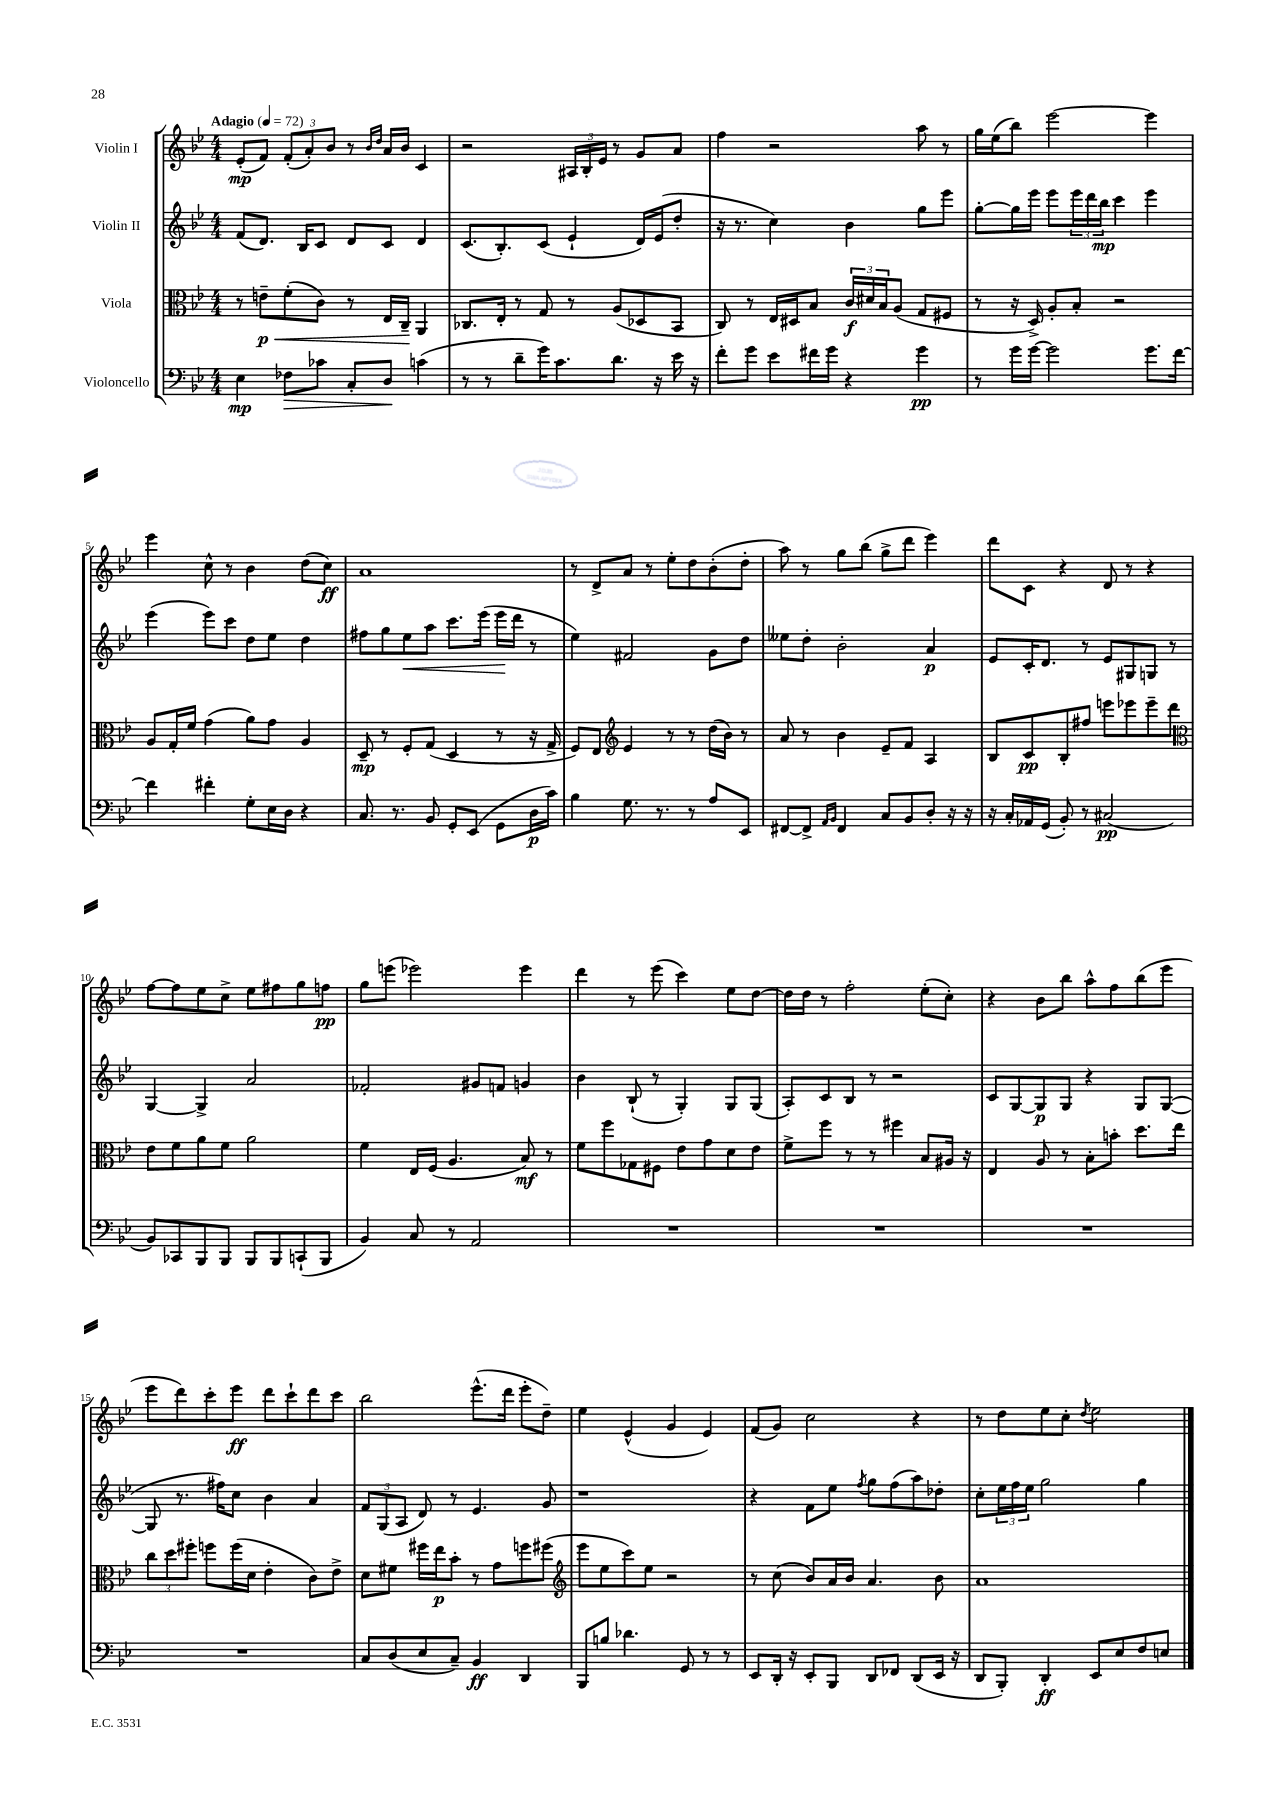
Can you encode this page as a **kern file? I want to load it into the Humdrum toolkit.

**kern	**kern	**kern	**kern
*staff4	*staff3	*staff2	*staff1
*clefF4	*clefC3	*clefG2	*clefG2
*k[b-e-]	*k[b-e-]	*k[b-e-]	*k[b-e-]
*M4/4	*M4/4	*M4/4	*M4/4
*MM72	*MM72	*MM72	*MM72
4E-\	8r	(8f/L	(8e-'/L
.	8e~\L	8.d/J)	8f/J)
8F-\L	(8f'\	.	(12f'/L
.	.	16B-/LK	.
.	.	.	12a'/)
8c-\J	8c\J)	8c/J	.
.	.	.	12b-/J
8C'/L	8r	8d/L	8r
.	.	.	16qqb-/LL
.	.	.	16qqdd/JJ
8D/J	16E-/LL	8c/J	16a/LL
.	16C~/JJ	.	16b-/JJ
(4c\	4AA/	4d/	4c/
=	=	=	=
8r	8.C-/L	(8.c/L	2r
8r	.	.	.
.	16E-'/Jk	8.B-'/)	.
8d~\L	8r	.	.
16g\K)	8G/	(8c/J	.
8.c\	.	.	.
.	8r	4e-`/	24A#/LL
.	.	.	24B-'/
.	.	.	24e-/JJ
8.d\J	(8A/L	.	8r
.	8D-/	16d/LL)	8g/L
16r	.	(16e-/J	.
16e-\	8BB-/J	8dd'/J	8a/J
16r	.	.	.
=	=	=	=
8f'\L	8C/)	16r	4ff\
.	.	8.r	.
8g\J	8r	.	.
8e-\L	16E-/LL	4cc\)	2r
.	16D#/J	.	.
16f#\L	8B-/J	.	.
16g\JJ	.	.	.
4r	24c/LL	4b-\	.
.	24d#/	.	.
.	24B-/J	.	.
.	(8A/J	.	.
4g\	8G/L	8gg\L	8aa\
.	8F#/J	8eee-\J	8r
=	=	=	=
8r	8r	[8gg'\L	16gg\LL
.	.	.	(16ee-\J
16g\LL	16r	16gg\]L	8bb-\J)
[16g\JJ	16D^/)	16eee-\JJ	.
2g\]	8A'/L	8eee-\L	[2eee-\
.	8B-'/J	24eee-\L	.
.	.	24ddd\	.
.	.	24bb-\JJ	.
.	2r	4ccc\	.
8.g\L	.	4eee-\	4eee-\]
[16f\Jk	.	.	.
=	=	=	=
4f\]	8A/L	(4eee-\	4eee-\
.	16G'/L	.	.
.	16f/JJ	.	.
4f#'\	(4g\	8eee-\L)	8cc^^\
.	.	8ccc\J	8r
8G'\L	8a\L)	8dd\L	4b-\
16E-\L	8g\J	8ee-\J	.
16D\JJ	.	.	.
4r	4A/	4dd\	(8dd\L
.	.	.	8cc\J)
=	=	=	=
8.C/	8D~/	8ff#\L	1a
.	8r	8gg\	.
8.r	.	.	.
.	8F'/L	8ee-\	.
8BB-/	(8G/J	8aa\J	.
8GG'/L	4D/	8.ccc\L	.
(8EE-/J	.	.	.
.	.	(16eee-\Jk	.
8GG\L	8r	16eee-\LL	.
.	.	16ddd\JJ	.
16D\L	16r	8r	.
16c\JJ)	16G^/	.	.
=	=	=	=
4B-\	8F/L)	4ee-\)	8r
.	8E-/J	.	8d^/L
*	*clefG2	*	*
8.G\	4e-/	2f#/	8a/J
.	.	.	8r
8.r	.	.	.
.	8r	.	8ee-'\L
8r	8r	.	8dd\
8A/L	(16dd\LL	8g\L	(8b-'\
.	16b-\JJ)	.	.
8EE-/J	8r	8dd\J	8dd'\J
=	=	=	=
[8FF#/L	8a/	8ee--\L	8aa\)
8FF#^/]J	8r	8dd'\J	8r
16qqAA/LL	.	.	.
16qqBB-/JJ	.	.	.
4FF#/	4b-\	2b-'\	8gg\L
.	.	.	(8bb-\J
8C/L	8e-~/L	.	8gg^\L
8BB-/	8f/J	.	8ddd\J
8D'/J	4A/	4a/	4eee-\)
16r	.	.	.
16r	.	.	.
=	=	=	=
16r	8B-/L	8e-/L	8ddd\L
16C'/LL	.	.	.
16AA-/	8c/	16c'/K	8c\J
(16GG/JJ	.	8.d/J	.
8BB-'/)	8B-'/	.	4r
8r	8ff#/J	8r	.
(2C#/	8eee\L	8e-/L	8d/
.	8eee-\	8G#/	8r
.	8eee-~\	8G/J	4r
.	8ddd\J	8r	.
=	=	=	=
*	*clefC3	*	*
8BB-/L)	8e-\L	[4G/	[8ff\L
8CC-/	8f\	.	8ff\]
8BBB-/	8a\	4G^/]	8ee-\
8BBB-/J	8f\J	.	8cc^\J
8BBB-/L	2a\	2a/	8ee-\L
8BBB-/	.	.	8ff#\
(8CC`/	.	.	8gg\
8BBB-/J	.	.	8ff\J
=	=	=	=
4BB-/)	4f\	2f-'/	8gg\L
.	.	.	(8eee\J
8C/	16E-/LL	.	2eee-\)
.	(16F/JJ	.	.
8r	4.A/	.	.
2AA/	.	8g#/L	.
.	.	8f/J	.
.	8B-/)	4g/	4eee-\
.	8r	.	.
=	=	=	=
1r	8f\L	4b-\	4ddd\
.	8ff\	.	.
.	8G-\	(8B-`/	8r
.	8F#\J	8r	(8eee-\
.	8e-\L	4G'/)	4ccc\)
.	8g\	.	.
.	8d\	8G/L	8ee-\L
.	8e-\J	(8G/J	[8dd\J
=	=	=	=
1r	8f^\L	8A'/L)	16dd\]LL
.	.	.	16dd\JJ
.	8ff\J	8c/	8r
.	8r	8B-/J	2ff'\
.	8r	8r	.
.	4ff#\	2r	.
.	8B-/L	.	(8ee-'\L
.	16A#/Jk	.	8cc'\J)
.	16r	.	.
=	=	=	=
1r	4E-/	8c/L	4r
.	.	[8G/	.
.	8A/	8G/]	8b-\L
.	8r	8G/J	8bb-\J
.	8B-'\L	4r	8aa^^\L
.	8b'\J	.	8ff\
.	8.dd\L	8G/L	(8bb-\
.	.	([8G/J	8eee-\J
.	16ee-\Jk	.	.
=	=	=	=
1r	12cc\L	8G/]	8eee-\L
.	12dd\	.	.
.	.	8.r	8ddd\)
.	12ff#'\J	.	.
.	8ff\L	.	8ccc'\
.	.	16ff#\LK)	.
.	(16ff\L	8cc\J	8eee-\J
.	16d\JJ	.	.
.	4e-'\	4b-\	8ddd\L
.	.	.	8ccc`\
.	8c\L)	4a/	8ddd\
.	8e-^\J	.	8ccc\J
=	=	=	=
8C/L	8d\L	12f/L	2bb-\
.	.	(12G/	.
(8D/	8f#\J	.	.
.	.	12A/J	.
8E-/	16ff#\LL	8d/)	.
.	16ee-\J	.	.
8C~/J)	8b-'\J	8r	.
4BB-/	8r	4.e-/	(8.eee-^^\L
.	8g\L	.	.
.	.	.	16ddd\Jk
4DD/	8ff\	.	8eee-'\L
.	(8ff#\J	8g/	8dd~\J)
=	=	=	=
*	*clefG2	*	*
8BBB-/L	8eee-\L	1r	4ee-\
8B/J	8ee-\	.	.
4.d-\	8ccc\)	.	(4e-^^/
.	8ee-\J	.	.
.	2r	.	4g/
8GG/	.	.	.
8r	.	.	4e-/)
8r	.	.	.
=	=	=	=
8EE-/L	8r	4r	(8f/L
16DD'/Jk	(8cc\	.	8g/J)
16r	.	.	.
8EE-'/L	8b-/L)	8f\L	2cc\
8BBB-/J	16a/L	8ee-\J	.
.	16b-/JJ	.	.
.	.	8qff/	.
8DD/L	4.a/	8gg\L	.
8FF-/J	.	(8ff\	.
(8DD/L	.	8aa\)	4r
16EE-/Jk	8b-\	8dd-'\J	.
16r	.	.	.
=	=	=	=
8DD/L	1a	8cc'\L	8r
8BBB-'/J)	.	24ee-\L	8dd\L
.	.	24ff\	.
.	.	24ee-\JJ	.
4DD'/	.	2gg\	8ee-\
.	.	.	8cc'\J
.	.	.	8qdd/
8EE-/L	.	.	2ee-\
8E-/	.	.	.
8F/	.	4gg\	.
8E/J	.	.	.
==	==	==	==
*-	*-	*-	*-
